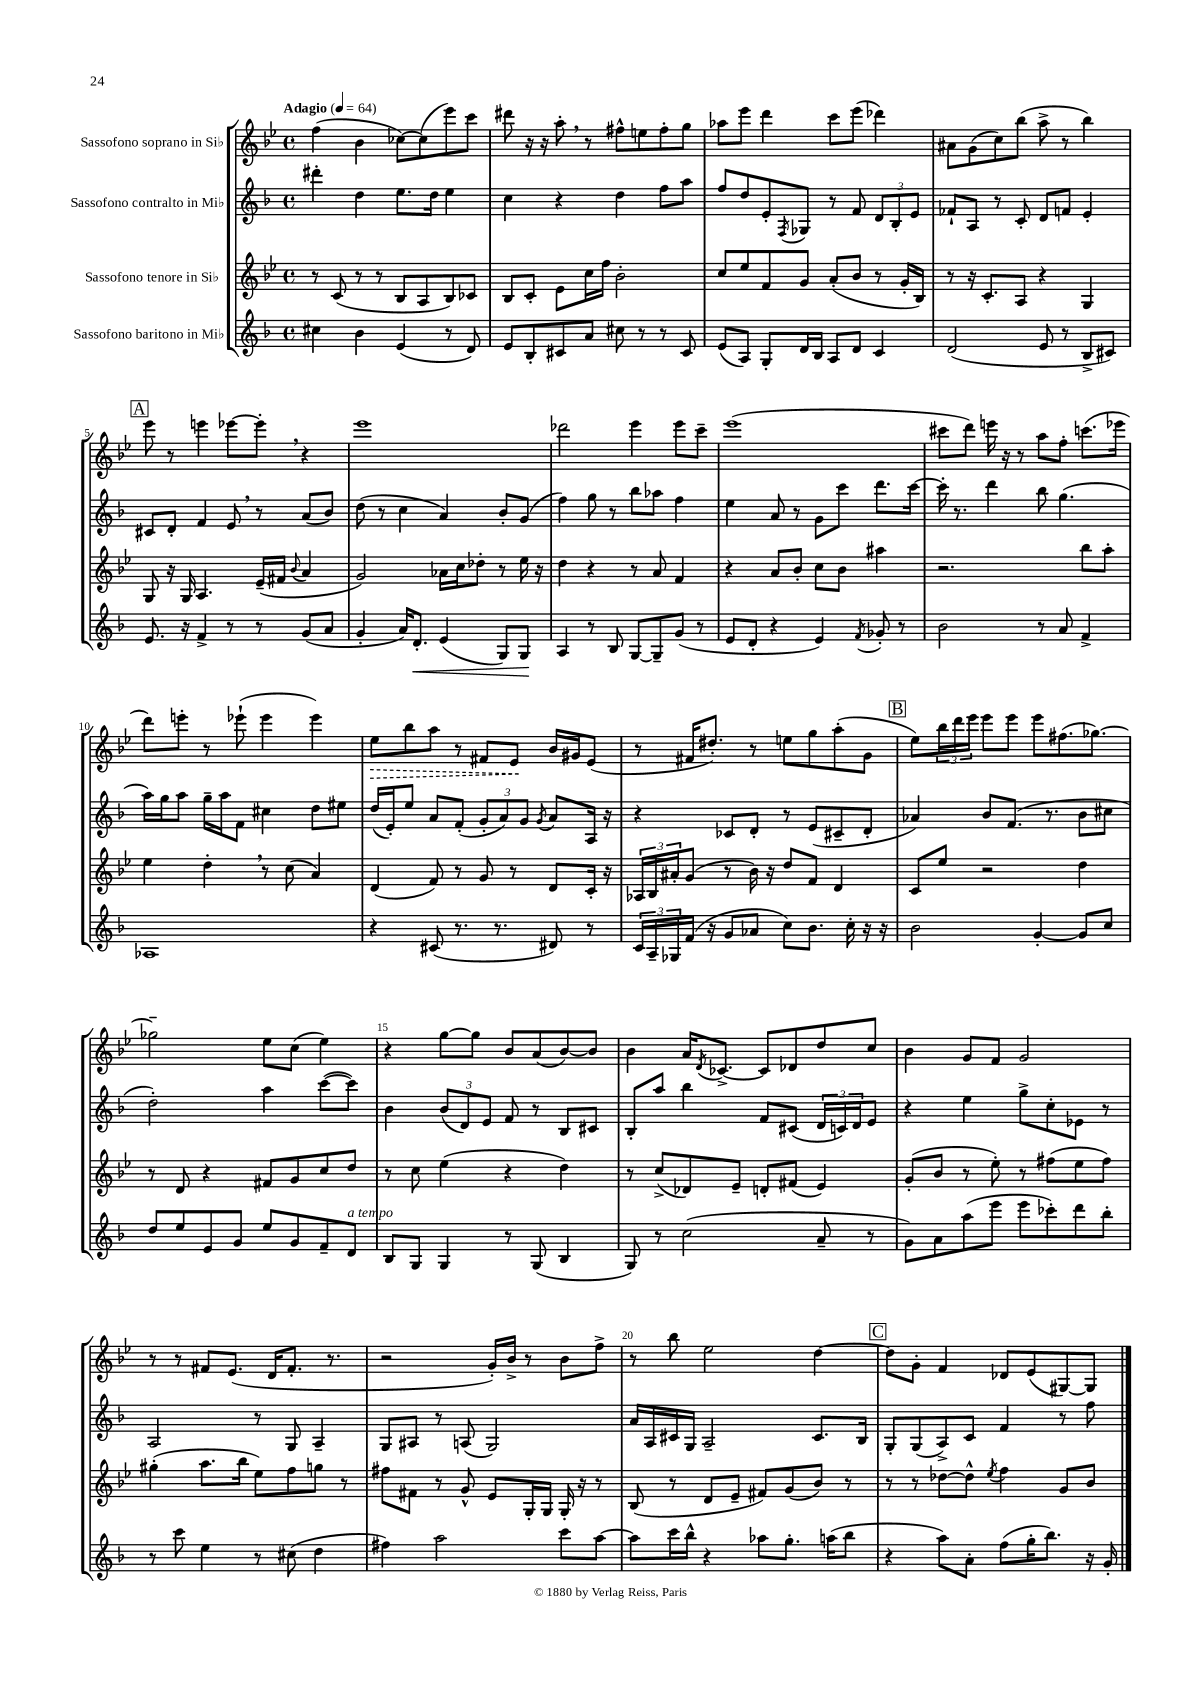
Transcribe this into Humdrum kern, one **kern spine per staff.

**kern	**kern	**kern	**kern
*staff4	*staff3	*staff2	*staff1
*clefG2	*clefG2	*clefG2	*clefG2
*k[b-]	*k[b-e-]	*k[b-]	*k[b-e-]
*M4/4	*M4/4	*M4/4	*M4/4
*met(c)	*met(c)	*met(c)	*met(c)
*MM64	*MM64	*MM64	*MM64
4cc#\	8r	4ddd#'\	(4ff\
.	(8c/	.	.
4b-\	8r	4dd\	4b-\
.	8r	.	.
(4e/	8B-/L	8.ee\L	[8cc-\L)
.	8A/	.	(8cc-\]
.	.	16dd\Jk	.
8r	8B-/)	4ee\	8eee-\)
8d/)	8c-/J	.	8ccc\J
=	=	=	=
8e/L	8B-/L	4cc\	8ddd#\
8B-'/	8c'/J	.	16r
.	.	.	16r
8c#/	8e-\L	4r	8aa'\
8a/J	16cc\L	.	8r
.	16ff\JJ	.	.
8cc#\	2b-'\	4dd\	8ff#^^\L
8r	.	.	8ee\
8r	.	8ff\L	8ff#'\
8c#/	.	8aa\J	8gg\J
=	=	=	=
(8e/L	8cc/L	8ff/L	8aa-\L
8A/J)	8ee-/	8dd/	8eee-\J
8G'/L	8f/	8e'/	4ddd\
.	.	8qF/	.
16d/L	8g/J	8G-/J	.
16B-/JJ	.	.	.
8A/L	(8a'/L	8r	8ccc\L
8d/J	8b-/J	8f/	(8eee-\J
4c/	8r	12d/L	4ddd-\)
.	.	12B-'/	.
.	16g'/LL	.	.
.	.	12e/J	.
.	16B-/JJ)	.	.
=	=	=	=
(2d/	8r	8f-`/L	8a#\L
.	16r	8A/J	(8g\
.	8.c'/L	.	.
.	.	8r	8cc\)
.	8A/J	8c'/	(8bb-\J
8e/	4r	8d/L	8aa^\
8r	.	8f/J	8r
8B-^/L	4G/	4e'/	4bb-\)
8c#/J)	.	.	.
=	=	=	=
8.e/	8G/	8c#/L	8eee-\
.	16r	8d'/J	8r
16r	16G/	.	.
4f^/	4.A/	4f/	4eee\
8r	.	8e/	[8eee-\L
8r	(16e-~/LL	8r	8eee-'\]J
.	16f#/JJ	.	.
.	8qqb-/	.	.
(8g/L	4a/	(8a/L	4r
8a/J	.	8b-/J)	.
=	=	=	=
4g'/	2g/)	(8dd\	1eee-
.	.	8r	.
16a/LK)	.	4cc\	.
8.d'/J	.	.	.
(4e/	16a-\LL	4a/)	.
.	16cc\J	.	.
.	8dd-'\J	.	.
8G/L)	8r	8b-'/L	.
8G/J	16ee-\	(8g/J	.
.	16r	.	.
=	=	=	=
4A/	4dd\	4ff\)	2ddd-\
8r	4r	8gg\	.
8B-/	.	8r	.
[8G/L	8r	8bb-\L	4eee-\
8G~/]	8a/	8aa-\J	.
(8g/J	4f/	4ff\	8eee-\L
8r	.	.	8ccc~\J
=	=	=	=
8e/L	4r	4ee\	(1eee-
8d'/J	.	.	.
4r	8a/L	8a/	.
.	8b-'/J	8r	.
4e/)	8cc\L	8g\L	.
.	8b-\J	8ccc\J	.
8qf/	.	.	.
8g-'/	4aa#\	8.ddd\L	.
8r	.	.	.
.	.	[16ccc\Jk	.
=	=	=	=
2b-\	2.r	16ccc'\]	8ccc#\L
.	.	8.r	.
.	.	.	8ddd\J)
.	.	4ddd\	16eee\
.	.	.	16r
.	.	.	8r
8r	.	8bb-\	8aa\L
8a/	.	(4.gg\	8ff'\J
4f^/	8bb-\L	.	(8.ccc\L
.	8aa'\J	.	.
.	.	.	16eee-\Jk
=	=	=	=
1A-	4ee-\	16aa\LL)	8ddd\L)
.	.	16gg\J	.
.	.	8aa\J	8eee'\J
.	4dd'\	16gg~\LL	8r
.	.	16aa\J	.
.	.	8f\J	(8eee-`\
.	8r	4cc#\	4eee-\
.	(8cc\	.	.
.	4a/)	8dd\L	4eee-\)
.	.	8ee#\J	.
=	=	=	=
4r	(4d/	(16dd/LL	8ee-\L
.	.	16e'/J)	.
.	.	8ee/J	8bb-\
(8c#/	8f/)	8a/L	8aa\J
8.r	8r	(8f'/J	8r
.	8g/	12g'/L	8f#/L
8.r	.	.	.
.	.	12a/)	.
.	8r	.	8e-/J
.	.	12g/J	.
.	.	8qg/	.
8d#/)	8d/L	8a/L	16b-/LL
.	.	.	16g#/J
8r	16c'/Jk	16A/Jk	(8e-/J
.	16r	16r	.
=	=	=	=
24c/LL	24A-/LL	4r	8r
24A~/	24B-/	.	.
24G-/	24a#'/J	.	.
(16f/JJ	(8g/J	.	16f#/LK
16r	.	.	8.dd#'/J)
8g/L	8r	8c-/L	.
8a-/J	16b-\)	8d'/J	8r
.	16r	.	.
8cc\L)	8dd/L	8r	8ee\L
8.b-\J	8f/J	(8e/L	8gg\
.	4d/	8c#~/	(8aa'\
16cc'\	.	.	.
16r	.	8d'/J	8g\J
16r	.	.	.
=	=	=	=
2b-\	8c/L	4a-/)	8ee-\L)
.	8ee-/J	.	24bb-\L
.	.	.	24ddd\
.	.	.	24eee-\JJ
.	2r	8b-/L	8eee-\L
.	.	(8.f/J	8eee-\J
[4g'/	.	.	8eee-\L
.	.	8.r	.
.	.	.	(8.ff#\
8g/]L	4dd\	8b-\L	.
.	.	.	[8.gg-\J)
8cc/J	.	8cc#\J	.
=	=	=	=
8dd/L	8r	2dd'\)	2gg-~\]
8ee/	8d/	.	.
8e/	4r	.	.
8g/J	.	.	.
8ee/L	8f#/L	4aa\	8ee-\L
8g/	8g/	.	(8cc\J
8f~/	8cc/	([8ccc\L	4ee-\)
8d/J	8dd/J	8ccc\]J)	.
=	=	=	=
8B-/L	8r	4b-\	4r
8G/J	8cc\	.	.
4G/	(4ee-\	(12b-/L	[8gg\L
.	.	12d/)	.
.	.	.	8gg\]J
.	.	12e/J	.
8r	4r	8f/	8b-/L
(8G/	.	8r	(8a/
4B-/	4dd\)	8B-/L	[8b-/)
.	.	8c#/J	8b-/]J
=	=	=	=
8G/)	8r	8B-'/L	4b-\
8r	(8cc^/L	8aa/J	.
(2cc\	8d-/)	4bb-\	16a/LK
.	.	.	8qd/
.	.	.	[8.c-^/J
.	8e-~/J	.	.
.	8d'/L	8f/L	8c-/]L
.	(8f#/J	(8c#/J	8d-/
8a~/	4e-/)	24d/LL	8dd/
.	.	24c/)	.
.	.	24d/J	.
8r	.	8e/J	8cc/J
=	=	=	=
8g\L)	(8g'/L	4r	4b-\
8a\	8b-/J	.	.
(8aa\	8r	4ee\	8g/L
8eee\J	8ee-'\)	.	8f/J
8eee\L	8r	8gg^\L	2g/
8ccc-'\)	(8ff#\L	8cc'\	.
8ddd\	8ee-\	8e-\J	.
8bb-'\J	8ff#\J)	8r	.
=	=	=	=
8r	(4gg#'\	2A/	8r
8ccc\	.	.	8r
4ee\	8.aa\L	.	8f#/L
.	.	.	(8.e-/J
.	16bb-\Jk	.	.
8r	8ee-\L)	8r	.
.	.	.	16d/LK
(8cc#\	8ff\	8G/	8.f#'/J
4dd\	8gg\J	4A~/	.
.	.	.	8.r
.	8r	.	.
=	=	=	=
4ff#\)	8ff#\L	8G/L	2r
.	8f#\J	8A#/J	.
2aa\	8r	8r	.
.	8g^^/	(8A/	.
.	8e-/L	2G/)	16g'/LL)
.	.	.	16b-^/JJ
.	16G'/L	.	8r
.	16G/JJ	.	.
8ccc\L	16G'/	.	8b-\L
.	16r	.	.
[8aa\J	8r	.	8ff^\J
=	=	=	=
8aa\]L	(8B-/	16a/LL	8r
.	.	16A/	.
16ccc\L	8r	16c#/	8bb-\
16bb-^^\JJ	.	16G/JJ	.
4r	8d/L	2A~/	2ee-\
.	8e-~/J	.	.
8aa-\L	8f#/L)	.	.
8.gg'\J	(8g/	.	.
.	8b-/J)	8.c#/L	[4dd\
(16aa\LK	.	.	.
8bb-\J	8r	.	.
.	.	16B-/Jk	.
=	=	=	=
4r	8r	8G'/L	8dd\]L
.	8r	(8G/	8g'\J
8aa\L)	[8dd-\L	8A^/)	4f/
8a'\J	8dd-^^\]J	8c/J	.
.	8qee-/	.	.
(8ff\L	4ff\	4f/	8d-/L
16gg'\K	.	.	(8e-/
8.bb-\J)	.	.	.
.	8g/L	8r	[8G#/)
16r	8b-/J	8ff\	8G#/]J
16g'/	.	.	.
==	==	==	==
*-	*-	*-	*-
